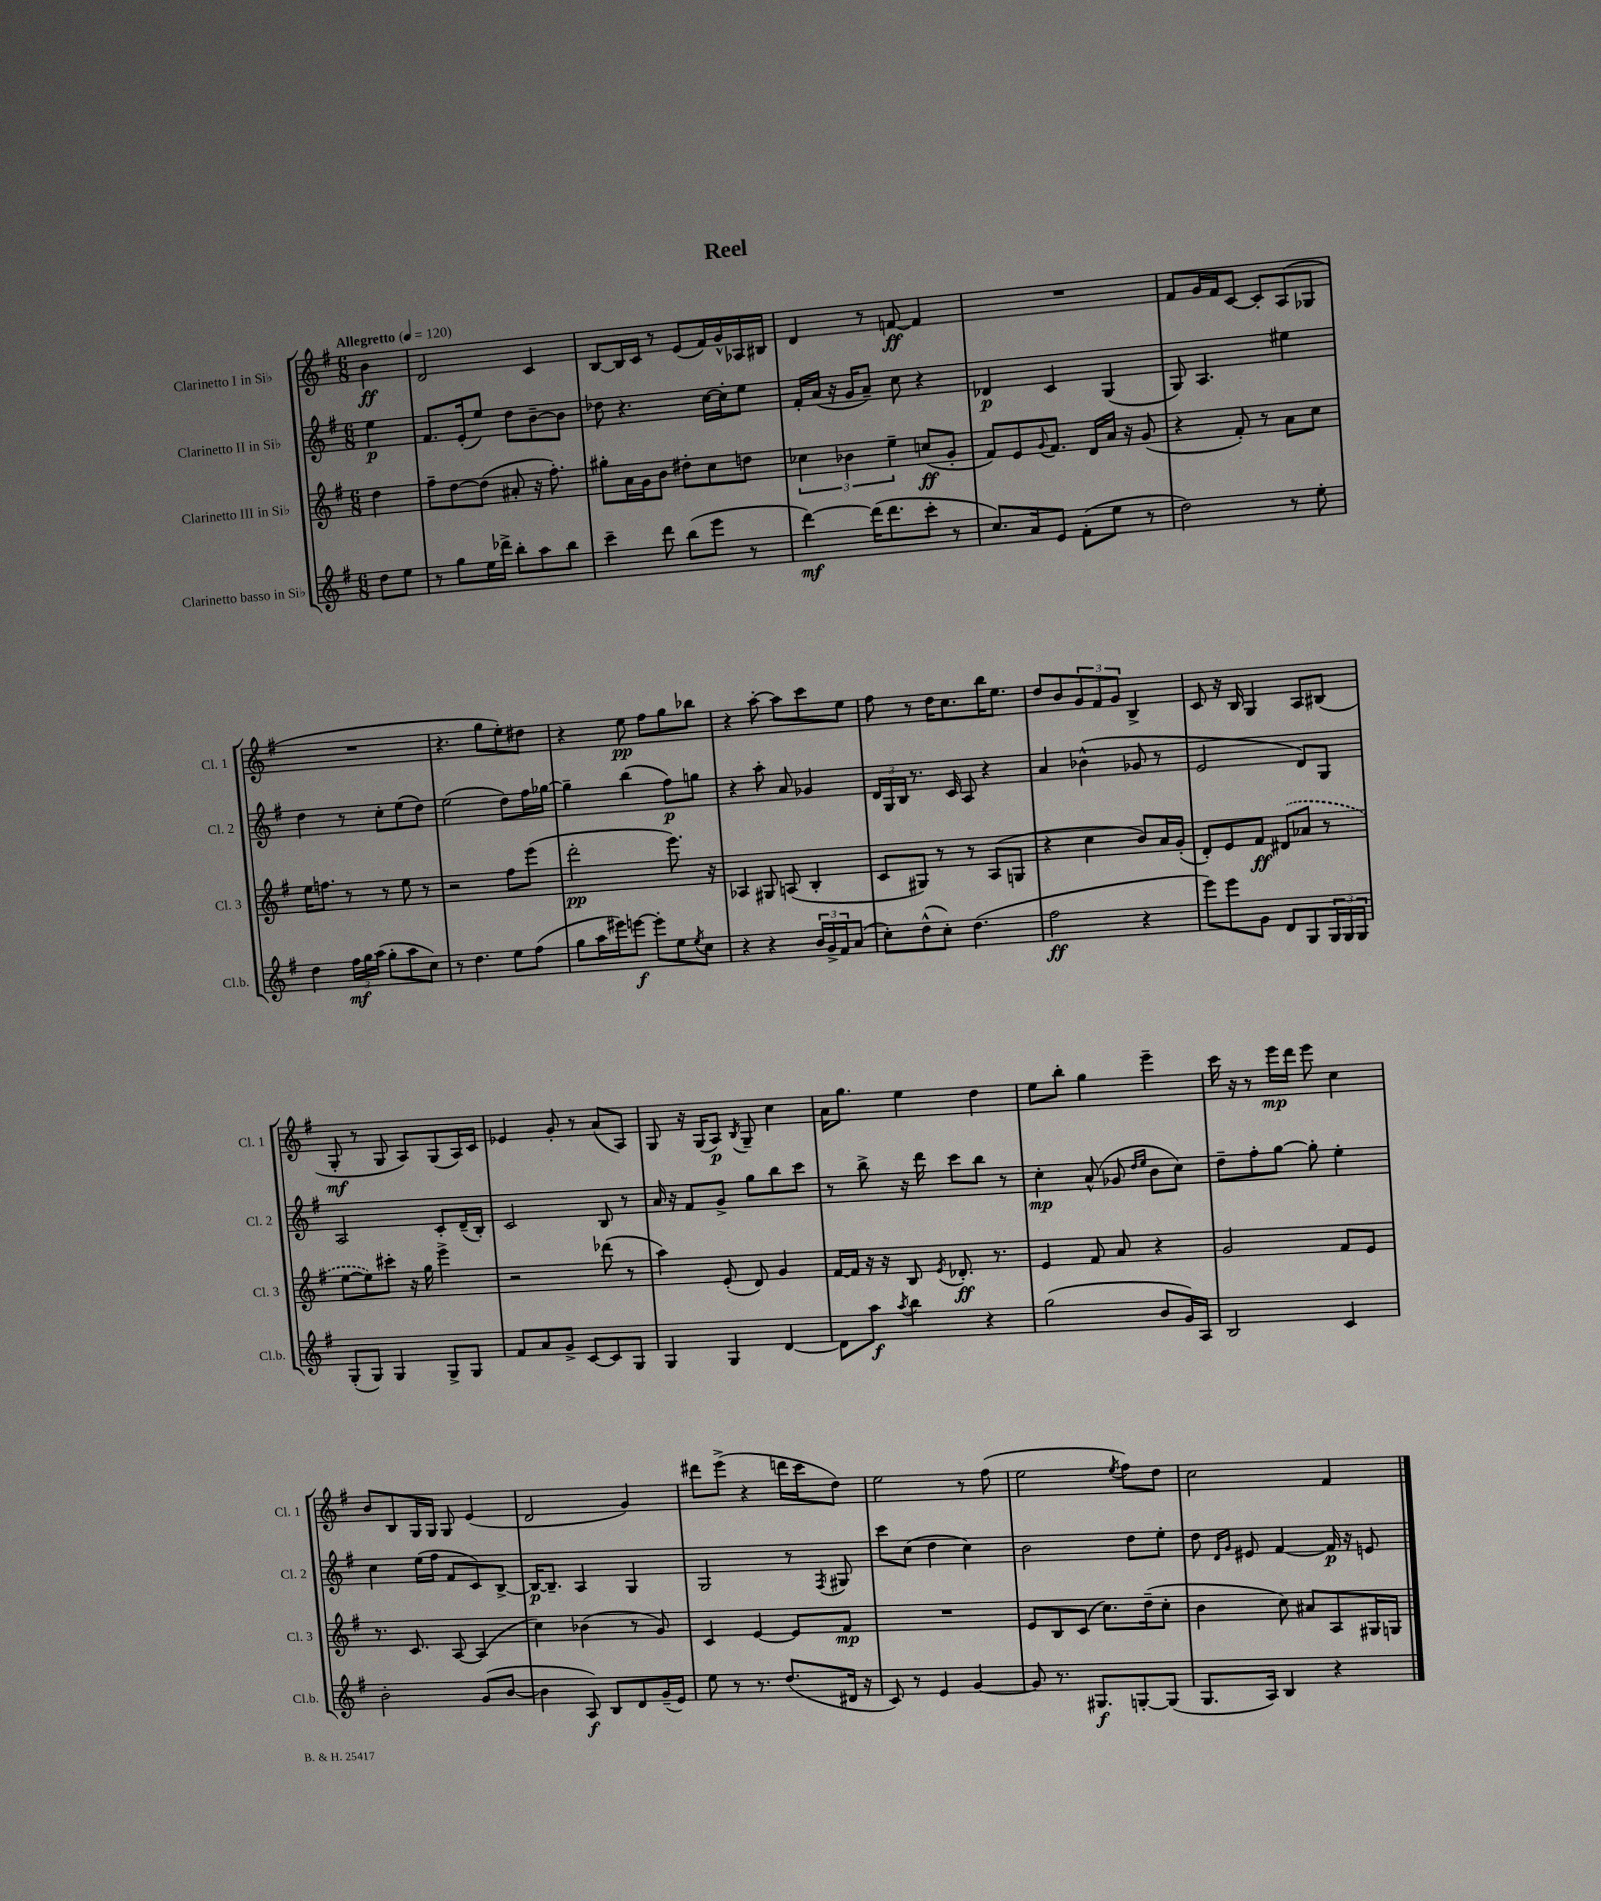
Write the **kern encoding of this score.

**kern	**kern	**kern	**kern
*staff4	*staff3	*staff2	*staff1
*clefG2	*clefG2	*clefG2	*clefG2
*k[f#]	*k[f#]	*k[f#]	*k[f#]
*M6/8	*M6/8	*M6/8	*M6/8
*MM120	*MM120	*MM120	*MM120
8dd\L	4dd\	4ee\	4b\
8ee\J	.	.	.
=	=	=	=
8r	8ff#~\L	8.f#/L	2d/
8gg\L	[8dd\	.	.
.	.	(16e'/k	.
16ee\L	(8dd\]J	8ee/J)	.
16ddd-^\JJ	.	.	.
8bb'\L	8a#'/	8dd\L	.
8aa\	16r	[8b~\	4c/
.	8.ff#'\)	.	.
8bb\J	.	8b\]J	.
=	=	=	=
4ccc~\	8gg#'\L	8dd-\	[8B/L
.	16a\L	4.r	16B/]L
.	16g\J	.	16c/JJ
8ddd\	8b\J	.	8r
(8bb\L	8dd#'\L	.	(8e/L
8eee\J	8cc\	[16cc\LL	16f#/L)
.	.	16cc'\]J	16g^^/
8r	8dd\J	8ee\J	16A-/
.	.	.	16B#/JJ
=	=	=	=
[4ddd\)	6cc-\	16f#'/LL	4d/
.	.	(16a/JJ	.
.	.	16r	.
.	6b-\	.	.
.	.	16g/LK	.
(16ddd\]LK	.	8a~/J)	8r
8.ddd\	.	.	.
.	6ee~\	.	.
.	.	8cc\	[8f/
8ccc'\J	(8cc/L	4r	4f/]
8r	8g'/J	.	.
=	=	=	=
8.cc/L)	8f#/L)	4d-/	2.r
.	8e/	.	.
16a/k	.	.	.
.	8qqg/	.	.
8e/J	8.f#/J	4c/	.
(8f#'\L	.	.	.
.	16d/LL	.	.
8ee\J	16a/JJ	(4G/	.
.	16r	.	.
8r	(8g/	.	.
=	=	=	=
2dd\)	4r	8G/)	8f#/L
.	.	4.A/	16g/L
.	.	.	16f#/J
.	8f#'/)	.	[8c/J
.	8r	.	8c'/]L
8r	8a\L	4ee#\	(8A/
8ee'\	8cc\J	.	8G-/J
=	=	=	=
4dd\	16ee\LK	4dd\	2.r
.	8.ff\J	.	.
24ff#\LL	8r	8r	.
24gg\	.	.	.
(24aa\JJ	.	.	.
8gg'\L	8r	8cc'\L	.
8aa\	8ee\	(8ee\	.
8cc\J)	8r	8dd\J)	.
=	=	=	=
8r	2r	(2ee\	4.r
4.dd\	.	.	.
.	.	.	8gg\L
8ee\L	8ff#\L	8dd\L)	8ee'\)
(8ff#\J	(8eee\J	16ff#\L	8dd#\J
.	.	[16gg-\JJ	.
=	=	=	=
8gg\L	2ddd'\	4gg-~\]	4r
16aa\L	.	.	.
16eee#\J)	.	.	.
[8eee\J	.	(4bb\	8ee\
8eee'\]L	.	.	8ff#\L
8ee\	8.eee\)	8ff#\L)	8gg\
8qee/	.	.	.
8cc\J	.	8gg\J	8bb-\J
.	16r	.	.
=	=	=	=
4r	4A-/	4r	4r
4r	8G#/	8aa'\	[8aa'\
.	(8A/	8a/	8aa\]L
24b/LL	4B'/	4g-/	8ccc\
24g^/	.	.	.
24f#/J	.	.	.
(8a/J	.	.	8ee\J
=	=	=	=
8cc'\L)	8c/L	24d/LL	8ff#\
.	.	24G/	.
.	.	24B/JJ	.
(8dd^^\	8G#/J)	8.r	8r
8cc'\J)	8r	.	16dd\LK
.	.	16c/	8.cc\
(4.dd\	8r	8A/	.
.	(8A/L	4r	16bb\K
.	.	.	8.ee\J
.	8G/J	.	.
=	=	=	=
2ff#\	4r	4a/	8dd/L
.	.	.	8b/
.	4cc\	(4b-^^\	12g/
.	.	.	12f#/
.	.	.	12g/J
4r	8b/L)	8g-/	4B^/
.	16a/L	8r	.
.	(16g'/JJ	.	.
=	=	=	=
8eee\L)	8d'/L)	2e/	8c/
8eee\	8e/	.	16r
.	.	.	16B/
8g\J	8f#/J	.	4G/
8d/L	(8d#/L	.	.
8G/	8a-/J	8d/L)	8A/L
24G/L	8r	8G/J	(8B#/J
24G/	.	.	.
24G/JJ	.	.	.
=	=	=	=
(8G'/L	[8ee\L	2A/	8G'/
8G/J)	8ee\])	.	8r
4G/	8ccc#'\J	.	8G/
.	16r	.	8A/L)
.	16gg\	.	.
8G^/L	4eee^\	8c'/L	(8G/
8G/J	.	(16d~/L	16A/L)
.	.	16B'/JJ)	16c/JJ
=	=	=	=
8f#/L	2r	2c/	4e-/
8a/	.	.	.
8g^/J	.	.	8g'/
[8c/L	.	.	8r
8c/]	(8ddd-\	8B/	(8a/L
8G/J	8r	8r	8A/J)
=	=	=	=
4G/	4aa\)	16a/	8G/
.	.	16r	.
.	.	8f#/L	16r
.	.	.	(16G/LK
4G/	(8e'/	8g^/J	8A/J)
.	.	.	8qB/
.	8d/)	8gg\L	8G~/
[4d/	4g/	8bb\	4cc\
.	.	8ccc\J	.
=	=	=	=
8d\]L	[16f#/LL	8r	16a\LK
.	16f#/]JJ	.	8.gg\J
8aa\J	16r	8bb^\	.
.	16r	.	.
8qaa/	.	.	.
4bb\	8B/	16r	4ee\
.	.	16ddd\	.
.	8qe/	.	.
.	8.d-'/	8ccc\L	.
4r	.	8bb\J	4dd\
.	8.r	.	.
.	.	8r	.
=	=	=	=
(2gg\	4e/	4cc'\	8ee\L
.	.	.	8bb'\J
.	8f#/	(8a^^/	4gg\
.	8a/	8g-/	.
.	.	16qqdd/LL	.
.	.	16qqee/JJ	.
8b/L	4r	8b\L	4eee~\
16g/L)	.	8cc\J)	.
16A/JJ	.	.	.
=	=	=	=
2B/	2g/	8dd~\L	16ccc\
.	.	.	16r
.	.	8ff#'\	8r
.	.	[8gg\J	16eee\LL
.	.	.	16ddd\JJ
.	.	8gg'\]	8eee\
4c/	8f#/L	4ee'\	4cc\
.	8e/J	.	.
=	=	=	=
2b'\	8.r	4cc\	8b/L
.	.	.	8B/
.	8.c/	.	.
.	.	(16ee\LL	16G/L
.	.	16ff#\JJ	16G/JJ
.	[8A/	8f#/L	8G/
(8g/L	(4A/]	8c/)	(4e/
[8b/J	.	[8B^/J	.
=	=	=	=
4b\]	4cc\)	16B/_LK	2d/
.	.	8.B~/]J	.
8A/)	(4b-\	4A/	.
8B/L	.	.	.
8d/	8r	4G/	4g/)
(16g~/L	8g/)	.	.
16e/JJ)	.	.	.
=	=	=	=
8ee\	4c/	2G/	8ddd#\L
8r	.	.	(8eee^\J
8.r	[4e/	.	4r
(8.dd/L	.	.	.
.	8e/]L	8r	16ddd\LL
.	.	.	16ccc\J
.	.	8qF#/	.
16d#/Jk	8f#/J	8G#/	8dd\J)
16r	.	.	.
=	=	=	=
8c/)	2.r	8ccc\L	2ee\
8r	.	(8cc\J	.
4e/	.	4dd\	.
[4g/	.	4cc\)	8r
.	.	.	(8ff#\
=	=	=	=
8g/]	8e/L	2b\	2ee\
8.r	8B/	.	.
.	(8c/J	.	.
8.G#/L	.	.	.
.	8.cc\L)	.	.
.	.	.	8qee/
[8G'/	.	8dd\L	8ff#\L)
.	(16dd~\k	.	.
(8G/]J	8cc'\J	8ee'\J	8dd\J
=	=	=	=
8.G/L	4b\	8dd\	2cc\
.	.	16qqd/LL	.
.	.	16qqg/JJ	.
.	.	8e#/	.
16A/Jk)	.	.	.
4B/	8cc\)	[4f#/	.
.	8a#/L	.	.
4r	8A/	16f#/]	4f#/
.	.	16r	.
.	16G#/L	8e/	.
.	16G/JJ	.	.
==	==	==	==
*-	*-	*-	*-
